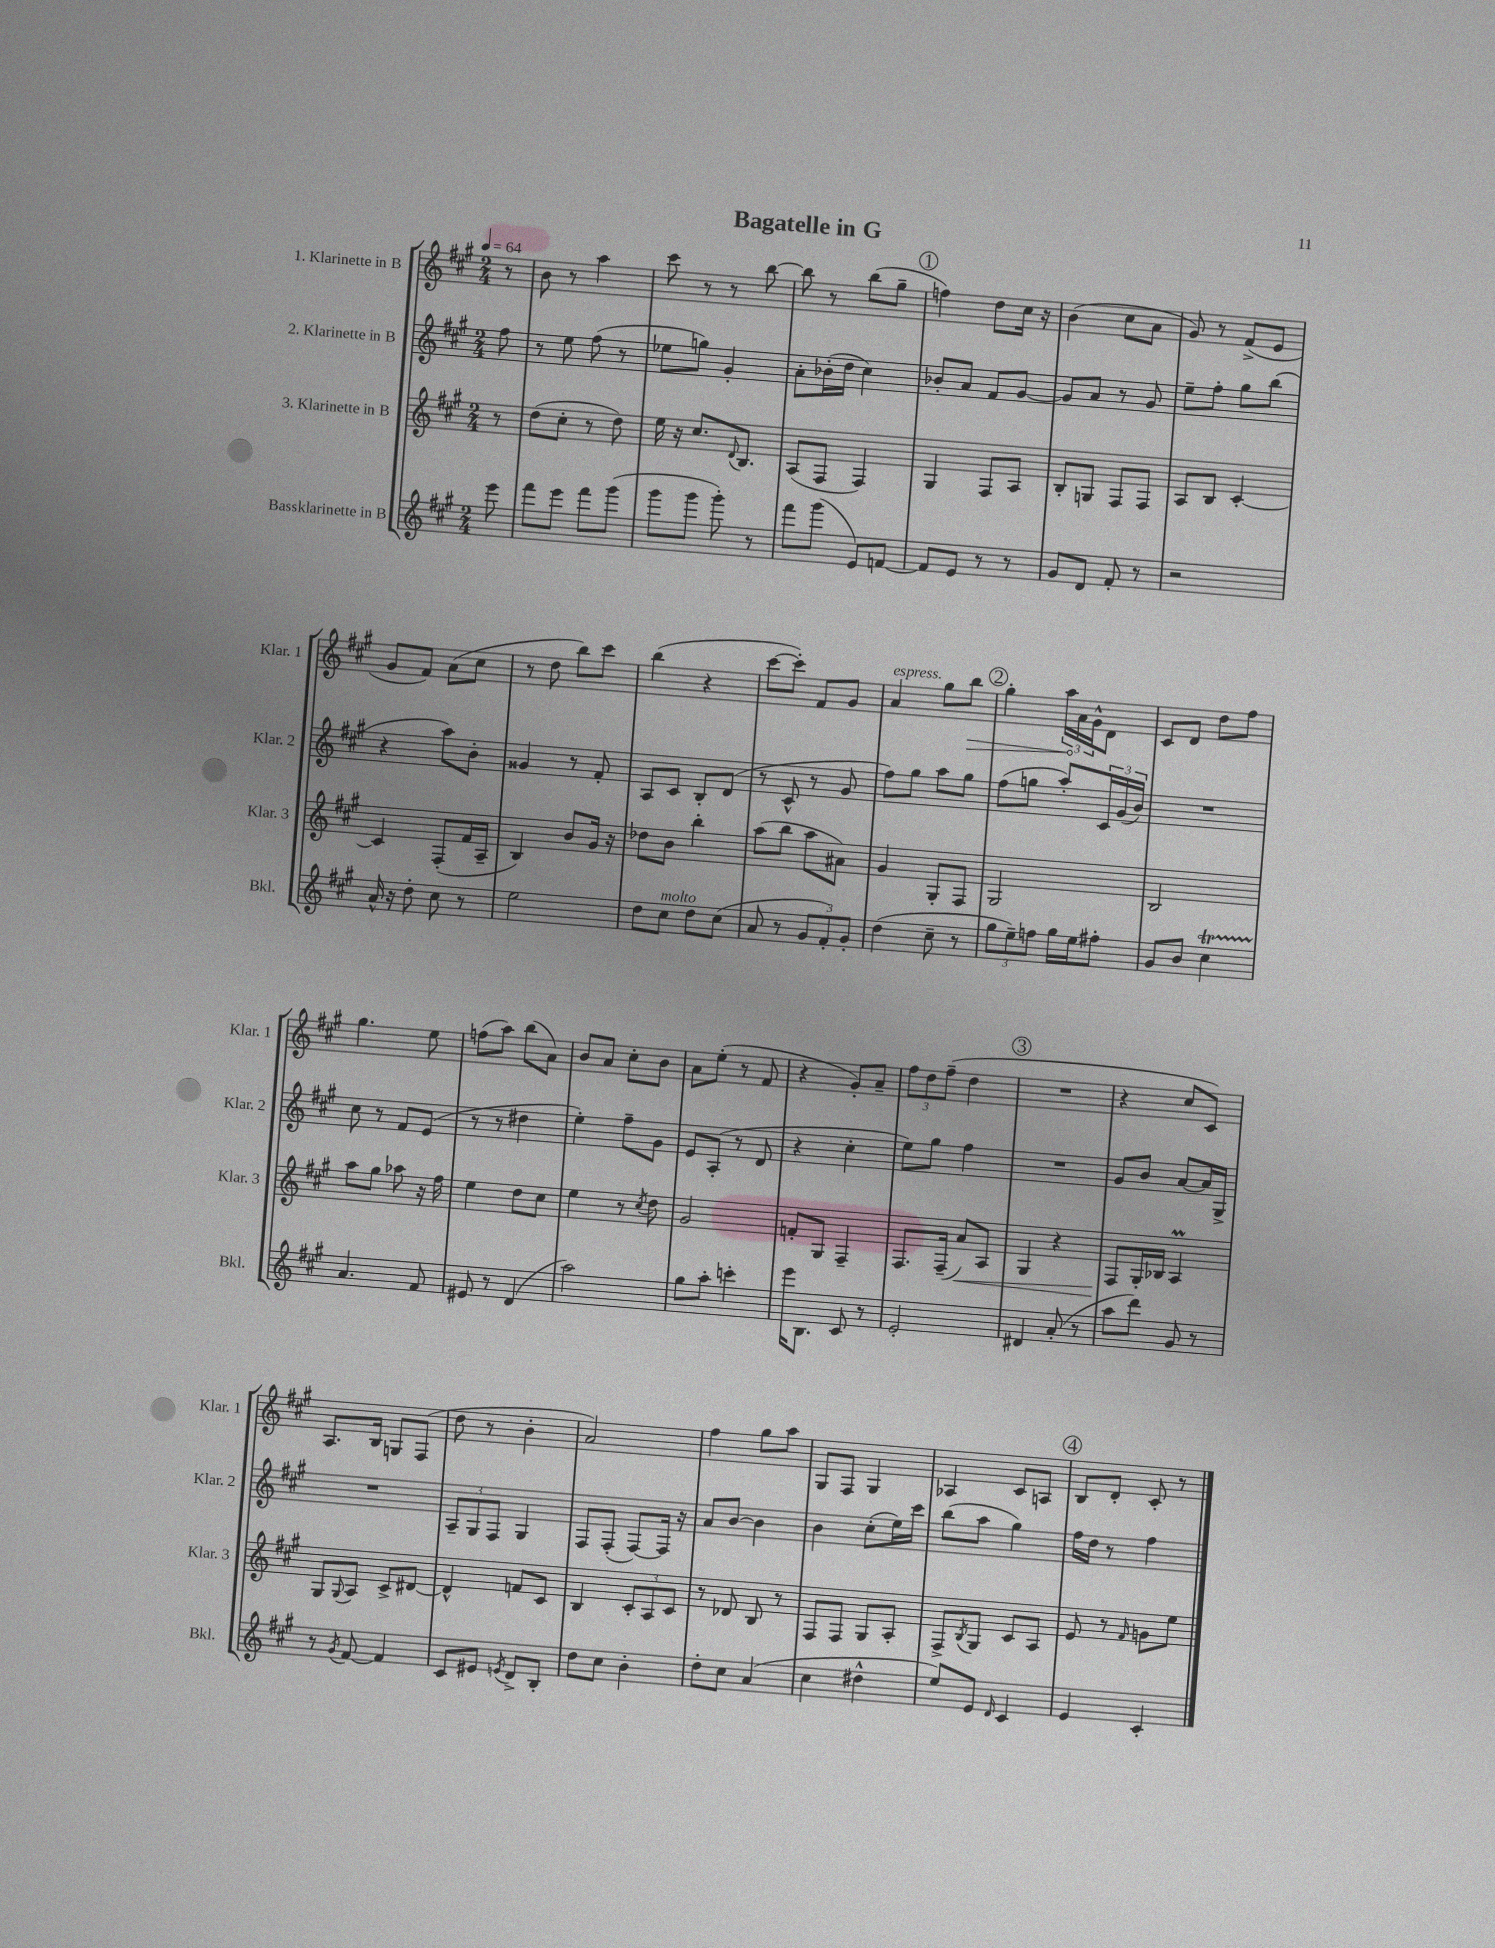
\header { title = "Bagatelle in G" }
<<
\new StaffGroup <<
\new Staff = "s0" \with { instrumentName = "1. Klarinette in B" shortInstrumentName = "Klar. 1" } {
    \clef treble \key a \major \numericTimeSignature \time 2/4 \partial 8 \tempo 4 = 64
    r8 |
    b'8 r8 a''4 |
    cis'''8 r8 r8 b''8~ |
    b''8 r8 b''8( gis''8-- |
    \mark \markup { \circle "1" } f''4) d''8 cis''16 r16 |
    b'4( cis''8 a'8 |
    gis'8) r8 fis'8->( e'8 |
    gis'8 fis'8) a'8( cis''8 |
    r8 d''8 b''8) cis'''8 |
    b''4( r4 |
    cis'''8~ cis'''8-.) fis'8 gis'8 |
    a'4^\markup { \italic "espress." } gis''8 \once \override Hairpin.circled-tip = ##t b''8\> |
    \mark \markup { \circle "2" } gis''4-. \tuplet 3/2 { a''16\! a'16 gis'16-^ } d'8 |
    cis'8 d'8 d''8 fis''8 |
    gis''4. e''8 |
    f''8( a''8) b''8( a'8) |
    b'8 a'8 cis''8-. b'8 |
    a'8 e''8-.( r8 fis'8 |
    r4 gis'8-.) a'8-- |
    \tuplet 3/2 { fis''8 d''8 fis''8--( } d''4 |
    \mark \markup { \circle "3" } R2 |
    r4 cis''8 cis'8) |
    a8. b16 g8 fis8( |
    d''8 r8 b'4-. |
    a'2) |
    fis''4 gis''8 a''8 |
    gis8 fis8 gis4 |
    aes4 cis'8 a8 |
    \mark \markup { \circle "4" } b8 d'8-. cis'8-. r8 \bar "|." |
}
\new Staff = "s1" \with { instrumentName = "2. Klarinette in B" shortInstrumentName = "Klar. 2" } {
    \clef treble \key a \major \numericTimeSignature \time 2/4 \partial 8
    fis''8 |
    r8 e''8 fis''8( r8 |
    ees''8 g''8) gis'4-. |
    a'8-. bes'16-.( d''16 cis''4) |
    \mark \markup { \circle "1" } bes'8-. a'8 fis'8 gis'8~ |
    gis'8 a'8 r8 gis'8 |
    e''8-- fis''8-. gis''8 b''8( |
    r4 a''8) b'8-. |
    gisis'4 r8 fis'8-. |
    a8 cis'8 b8-. d'8( |
    r8 cis'8-^ r8 gis'8 |
    fis''8) gis''8 a''8 gis''8 |
    \mark \markup { \circle "2" } fis''8( g''8 a''8-.) \tuplet 3/2 { cis'16 gis'16( b'16) } |
    R2 |
    cis''8 r8 fis'8 e'8( |
    r8 r8 dis''4 |
    e''4-.) fis''8-- gis'8 |
    e'8 a8-.( r8 d'8 |
    r4 cis''4-. |
    e''8) gis''8 fis''4 |
    \mark \markup { \circle "3" } R2 |
    gis'8 b'8 a'8~ a'16 gis16-> |
    R2 |
    \tuplet 3/2 { a8-- gis8 fis8 } gis4 |
    fis8 fis8-.( fis8~) fis16 r16 |
    a'8 b'8~ b'4 |
    b'4 cis''8-.( e''16) cis'''16 |
    b''8( a''8 gis''4) |
    \mark \markup { \circle "4" } fis''16 d''16 r8 fis''4 \bar "|." |
}
\new Staff = "s2" \with { instrumentName = "3. Klarinette in B" shortInstrumentName = "Klar. 3" } {
    \clef treble \key a \major \numericTimeSignature \time 2/4 \partial 8
    r8 |
    d''8( cis''8-. r8 d''8) |
    e''16 r16 cis''8. \appoggiatura { d'8 } b8. |
    a8( fis8 fis4) |
    \mark \markup { \circle "1" } gis4 fis8 a8 |
    b8-. g8 fis8 fis8 |
    a8 b8 cis'4~-. |
    cis'4 fis8-.( fis'16 a16-- |
    b4) b'8 gis'16 r16 |
    des''8 b'8 b''4-. |
    a''8( b''8 a''8 ais'8) |
    gis'4 gis8-. fis8 |
    \mark \markup { \circle "2" } gis2 |
    b2 |
    a''8 gis''8 aes''8 r16 fis''16 |
    e''4 d''8 cis''8 |
    e''4 r8 \acciaccatura { cis''8 } d''8 |
    gis'2 |
    f'8-. gis8 fis4-- |
    fis8. fis16--( a'8\<) a8 |
    \mark \markup { \circle "3" } gis4 r4 |
    fis8\! gis16-. bes16 a4\prall |
    gis8 \appoggiatura { gis8 } a8 cis'8-> dis'8~ |
    dis'4-^ f'8 cis'8 |
    b4 \tuplet 3/2 { cis'8-. a8 cis'8 } |
    r8 des'8 b8 r8 |
    fis8 fis8 gis8 a8-. |
    fis8-> \acciaccatura { b8 } gis8 cis'8 a8 |
    \mark \markup { \circle "4" } e'8 r8 \grace { fis'16 } g'8 e''8 \bar "|." |
}
\new Staff = "s3" \with { instrumentName = "Bassklarinette in B" shortInstrumentName = "Bkl." } {
    \clef treble \key a \major \numericTimeSignature \time 2/4 \partial 8
    e'''8 |
    fis'''8 e'''8 fis'''8 gis'''8( |
    gis'''8 gis'''8 gis'''8-.) r8 |
    fis'''8 gis'''8( e'8) f'8~ |
    \mark \markup { \circle "1" } f'8 e'8 r8 r8 |
    gis'8 d'8 fis'8-. r8 |
    r2 |
    a'16-^ r16 d''8-. cis''8 r8 |
    e''2 |
    d''8 cis''8^\markup { \italic "molto" } d''8 cis''8( |
    a'8 r8 \tuplet 3/2 { gis'8 fis'8-.) gis'8-. } |
    d''4( cis''8-- r8 |
    \mark \markup { \circle "2" } \tuplet 3/2 { gis''8 e''8--) f''8 } gis''16 e''16 fis''8-. |
    gis'8 b'8 cis''4\startTrillSpan |
    a'4.\stopTrillSpan fis'8 |
    eis'8 r8 d'4( |
    a''2) |
    gis''8 a''8-. c'''4-. |
    e'''16 b8. cis'8 r8 |
    e'2-. |
    \mark \markup { \circle "3" } dis'4 a'8-.( r8 |
    a''8 d'''8) gis'8 r8 |
    r8 \acciaccatura { gis'8 } fis'8~ fis'4 |
    cis'8 eis'8 \acciaccatura { e'8 } d'8-> b8-. |
    d''8 cis''8 b'4-. |
    d''8-. cis''8 a'4( |
    cis''4 dis''4-^ |
    e''8) e'8 \grace { d'16 } cis'4 |
    \mark \markup { \circle "4" } e'4 cis'4-. \bar "|." |
}
>>
>>
\layout { \context { \Score \remove "Bar_number_engraver" } }
